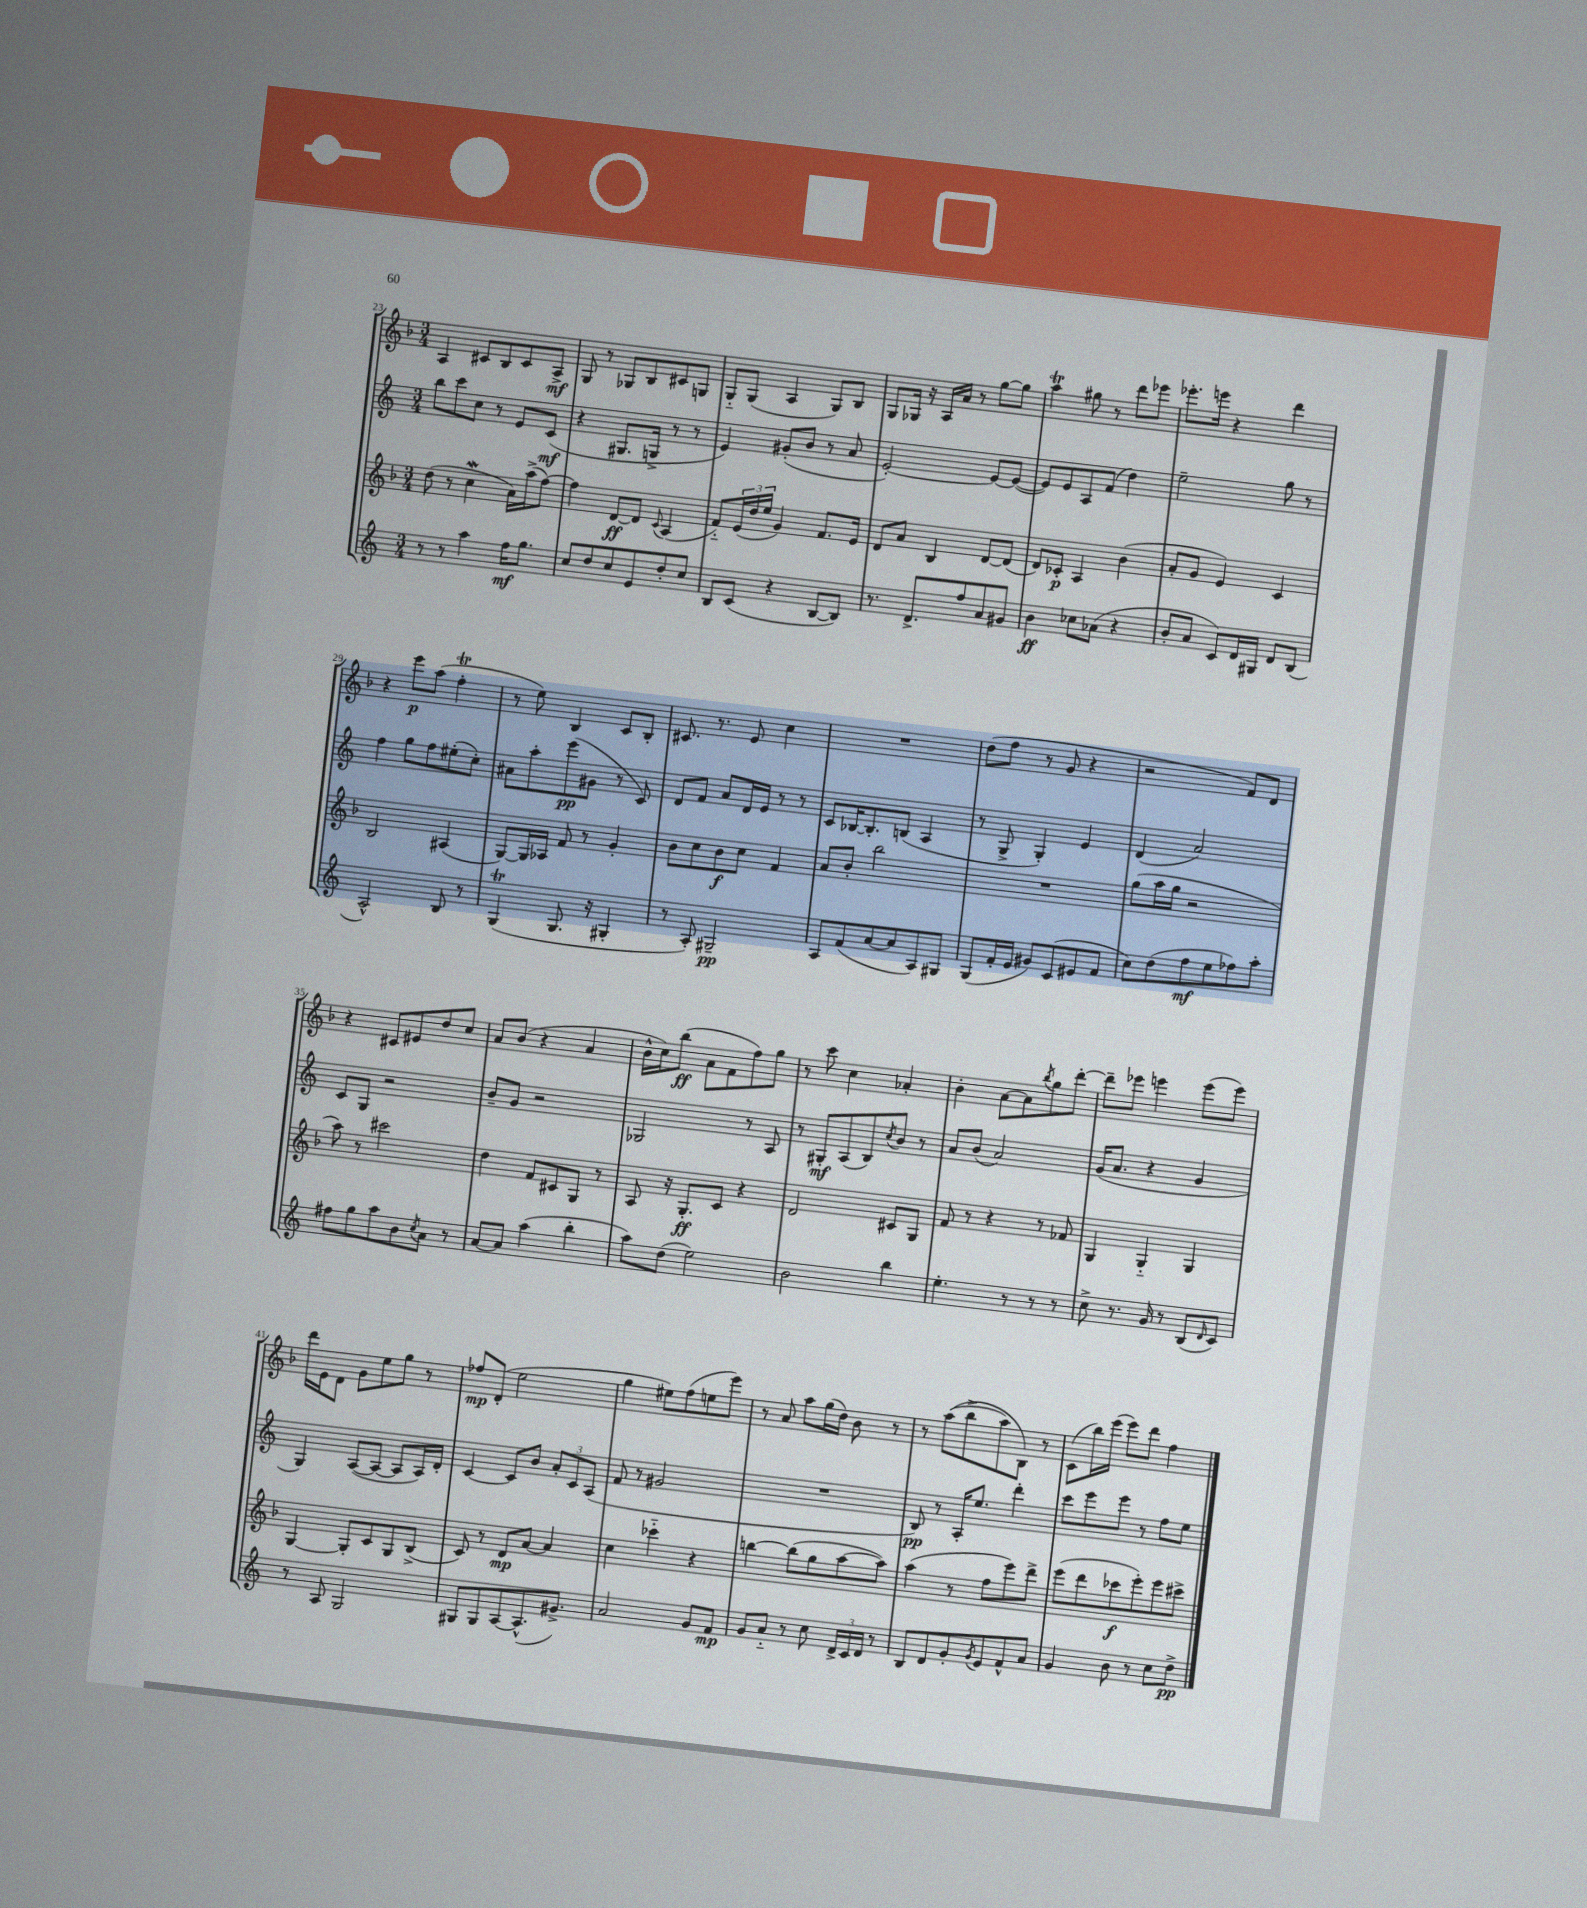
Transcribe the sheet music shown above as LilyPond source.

<<
\new StaffGroup <<
\new Staff = "s0" {
    \clef treble \key f \major \numericTimeSignature \time 3/4
    a4 cis'8 bes8 cis'8 a8->\mf |
    g8 r8 ges8 bes8 cis'8 g8 |
    g8-_ g8( a4 g8) bes8 |
    g8 ges16 r16 a16 a'16 r8 g''8~ g''8 |
    a''4\trill gis''8 r8 d'''8 ees'''8 |
    ees'''8.-. e'''16 r4 d'''4 |
    r4 e'''8\p a''8( f''4-.\trill |
    r8 e''8) bes4 c'8 bes8-. |
    cis'8. r8. e'8 c''4 |
    R2. |
    d''8( f''8 r8 g'8 r4 |
    r2 f'8) d'8 |
    r4 cis'8 eis'8 d''8 c''8 |
    a'8 bes'8( r4 a'4 |
    bes'16-^ c''16) bes''8\ff( a'8 f'8 f''8) g''8 |
    r8 c'''8 c''4 aes'4-. |
    bes'4-. a'8~ a'8 \acciaccatura { bes''8 } g''8 d'''8~-. |
    d'''8-- ees'''8 e'''4 e'''8( e'''8) |
    d'''16 e'16 d'8 g'8 e''8 g''8 r8 |
    fes''8\mp d'8-.( e''2 |
    g''4 eis''8) f''8( e''8 e'''8) |
    r8 a'8 a''8 g''16( d''16) bes'8 r8 |
    r8 a''8(\( bes''8-> a''8) bes8\) r8 |
    c'8( bes''16) e'''16( e'''8) d'''8 f''4 \bar "|." |
}
\new Staff = "s1" {
    \clef treble \key c \major \numericTimeSignature \time 3/4
    b''8 c'''8 c''8 r8 e'8 c'8\mf( |
    r4 gis8. g16-> r8 r8 |
    e'4) gis'8-.( b'8 r8 a'8 |
    e'2~-.) e'8~ e'8~( |
    e'8) e'8 a8 f'8( d''4) |
    e''2-- g''8 r8 |
    f''4 g''8 f''8 eis''8-.( c''8-.) |
    ais'8 a''8-. e'''8\pp( gis'8 r8 c'8) |
    d'8 f'8 a'8 d'16 e'16 r8 r8 |
    c'8 bes16~ bes8.-. b8( a4 |
    r8 g8-> g4-.) e'4 |
    d'4( a'2) |
    c'8 g8 r2 |
    b'8-- g'8 r2 |
    ges2 r8 a8 |
    r8 gis8-.\mf a8( b8) \acciaccatura { c''8 } b'8 r8 |
    a'8 b'8( a'2) |
    g'16( a'8. r4 g'4 |
    g4) a8~( a8~ a8 a16) d'16-. |
    c'4~ c'8 b'8 \tuplet 3/2 { a'8-. c'8 a8( } |
    f'8 r8 gis'2 |
    R2. |
    b8\pp) r8 a16-. e''8. d'''4-. |
    c'''8 e'''8 e'''8 r8 f''8 e''8 \bar "|." |
}
\new Staff = "s2" {
    \clef treble \key f \major \numericTimeSignature \time 3/4
    d''8( r8 c''4\mordent a'16) a''16->( f''8~) |
    f''4 d'8~\ff d'8 \appoggiatura { c'8 } a4( |
    f'8-_) \tuplet 3/2 { e'16( d''16 e''16 } g'4) f'8. e'16 |
    d'8 a'8 bes4 d'8~ d'8( |
    d'8) ces'8-.\p a4 bes'4( |
    a'8-. g'8 e'4) c'4 |
    bes2 ais4( |
    g8~) g16 aes16 f'8 r8 g'4-. |
    bes'8 c''8 bes'8\f c''8 f'4 |
    a'8 bes'8-. bes''2 |
    R2. |
    g''8( a''16 g''16 r2 |
    a''8) r8 cis'''2 |
    d''4 f'8 cis'8 g8 r8 |
    a8 r16 g8.-.\ff c'8 r4 |
    d'2 cis'8 g8 |
    f'8 r8 r4 r8 fes'8 |
    g4 g4-_ g4 |
    g4~ g8-. c'8 g8 bes8->( |
    c'8) r8 d'8\mp a'8~ a'4 |
    c''4 ces'''4-_ r4 |
    b''4~ b''8( g''8 a''8~ a''8) |
    a''4( r8 f''8 e'''8) d'''8-> |
    e'''8( d'''8 ces'''8\f e'''8-.) e'''8 cis'''8-> \bar "|." |
}
\new Staff = "s3" {
    \clef treble \key c \major \numericTimeSignature \time 3/4
    r8 r8 a''4 f''16\mf g''8. |
    c''8 d''8 c''8 e'8 d''8-. c''8 |
    b8 c'8( r4 b8~ b8) |
    r8. d'8.-> f''8 a'8 gis'8 |
    b'4\ff ces''8 aes'8( r4 |
    b'8-. a'8 c'8) d'16 gis16 d'8 b8( |
    a2-^) b8 r8 |
    g4\trill( g8. r16 gis4-. |
    r8 a8-.) gis2--\pp |
    a8 f'8( a'8~ a'8 a8) gis8 |
    g8( f'16-. e'16 gis'8) c'8( eis'8 f'8 |
    c''8) d''8( f''8\mf e''8 fes''8) a''8-. |
    fis''8 g''8 a''8 b'8 \acciaccatura { c''8 } a'8 r8 |
    a'8~ a'8 a''4( b''4-. |
    a''8) d''8( e''2) |
    b'2 b''4 |
    e''4.-. r8 r8 r8 |
    c''8-> r8. g'16 r8 b8( \grace { d'16 } c'8) |
    r8 a8 g2 |
    gis8 gis8 a8~ a8.-^( gis'8.->) |
    a'2 g'8 f'8\mp |
    g'8 a'8-_ r8 c''8 \tuplet 3/2 { d'16-> c'16 d'16 } r8 |
    b8 d'8 g'8-. \acciaccatura { g'8 } e'8 f'8-^ a'8 |
    g'4 b'8 r8 c''8 d''8->\pp \bar "|." |
}
>>
>>
\layout { \context { \Score currentBarNumber = #23 } }
